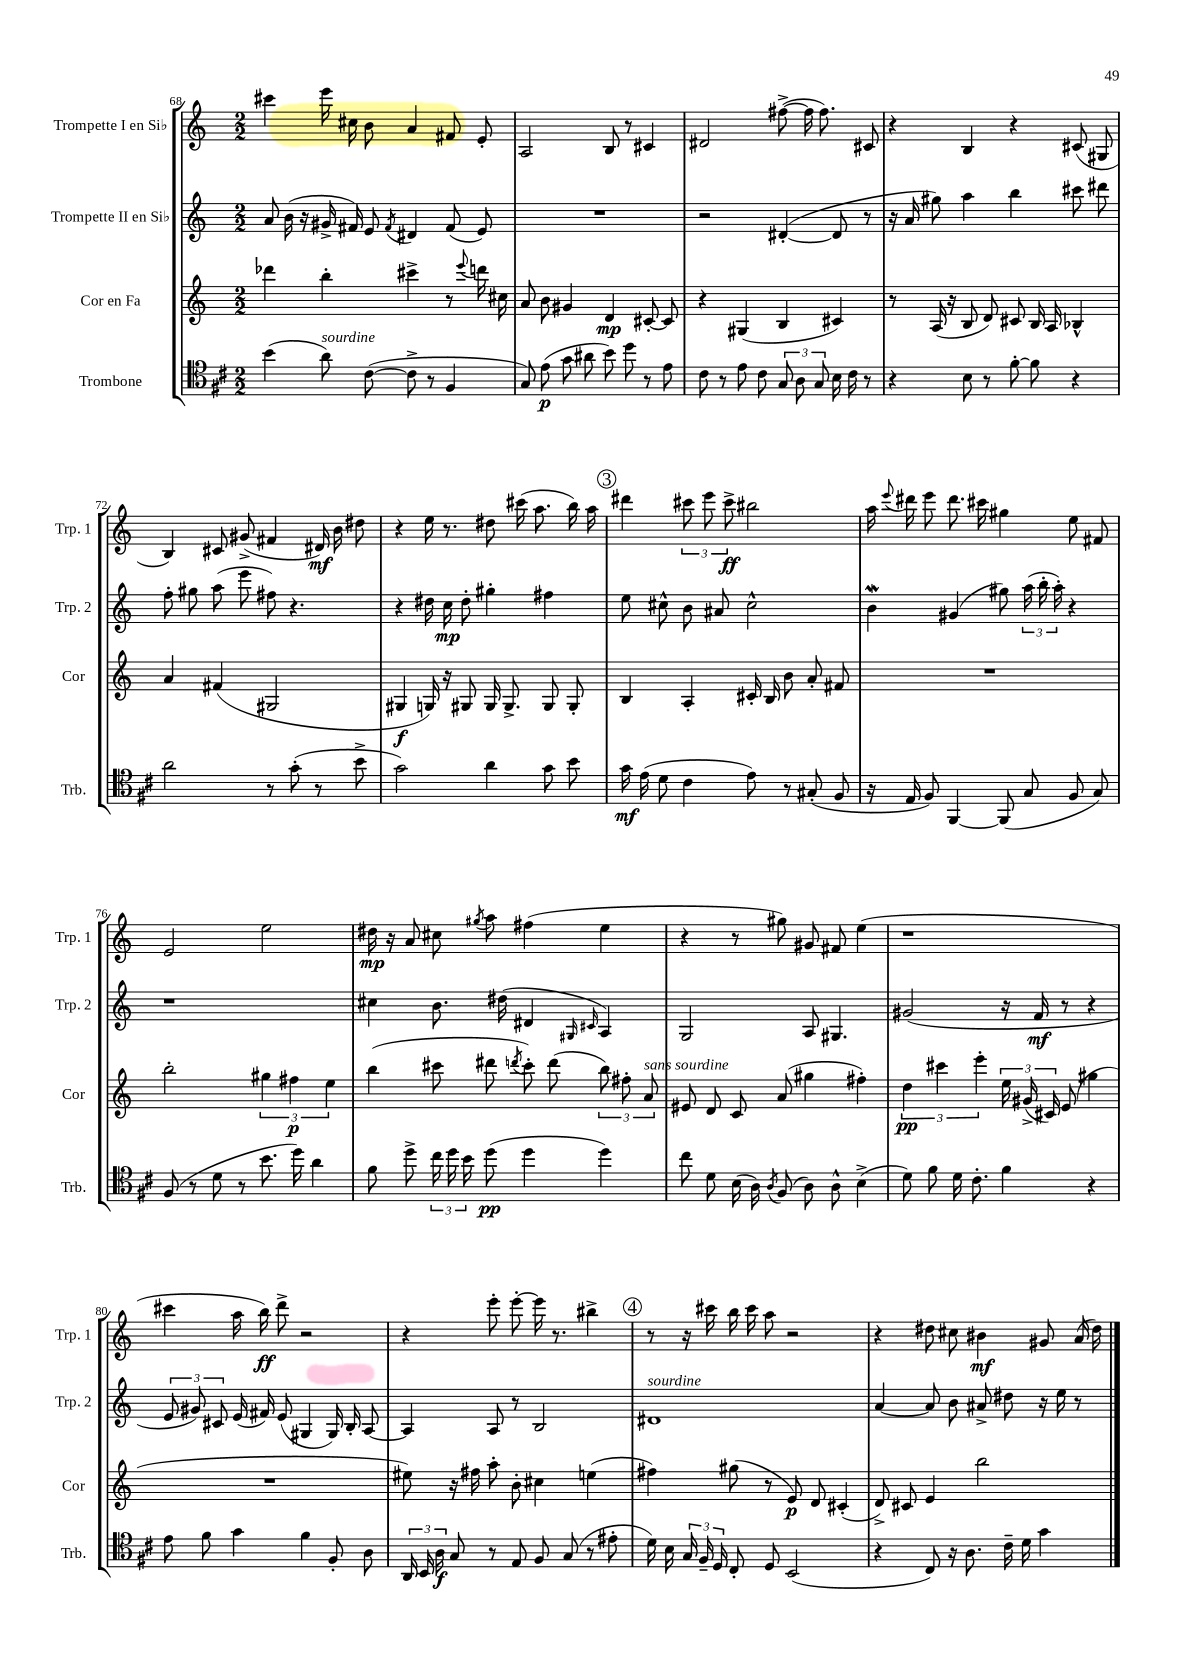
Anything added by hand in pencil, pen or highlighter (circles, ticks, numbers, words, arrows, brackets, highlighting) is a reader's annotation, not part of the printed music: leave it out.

**kern	**dynam	**kern	**dynam	**kern	**dynam	**kern	**dynam
*part4	*part4	*part3	*part3	*part2	*part2	*part1	*part1
*staff4	*staff4	*staff3	*staff3	*staff2	*staff2	*staff1	*staff1
*I"Trombone	*	*I"Cor en Fa	*	*I"Trompette II en Si♭	*	*I"Trompette I en Si♭	*
*I'Trb.	*	*I'Cor	*	*I'Trp. 2	*	*I'Trp. 1	*
*clefC4	*	*clefG2	*	*clefG2	*	*clefG2	*
*k[f#c#]	*	*k[]	*	*k[]	*	*k[]	*
*M2/2	*	*M2/2	*	*M2/2	*	*M2/2	*
=68	=68	=68	=68	=68	=68	=68	=68
(4b\	.	4ddd-X\	.	8a/	.	4ccc#X\	.
.	.	.	.	(16b\	.	.	.
.	.	.	.	16r	.	.	.
!LO:TX:a:i:t=sourdine	!	!	!	!	!	!	!
8a\)	.	4bb'\	.	16g#X^/	.	16eee\	.
.	.	.	.	16f#X/)	.	16cc#X\	.
([8c#\	.	.	.	8e/	.	8b\	.
.	.	.	.	8qf#/	.	.	.
8c#^\]	.	4ccc#X^\	.	4d#X/	.	4a/	.
8r	.	.	.	.	.	.	.
4F#/	.	8r	.	(8f#/	.	8f#X/	.
.	.	8qqeee/	.	.	.	.	.
.	.	16dddn\	.	8e/)	.	8e'/	.
.	.	16cc#X\	.	.	.	.	.
=69	=69	=69	=69	=69	=69	=69	=69
8G/)	.	8a/	.	1r	.	2A/	.
(8e\	p	8b\	.	.	.	.	.
8g\	.	4g#X/	.	.	.	.	.
8a#X\	.	.	.	.	.	.	.
8b\)	.	4d/	mp	.	.	8B/	.
8dd\	.	.	.	.	.	8r	.
8r	.	[8c#X'/	.	.	.	4c#X/	.
8e\	.	8c#/]	.	.	.	.	.
=70	=70	=70	=70	=70	=70	=70	=70
8c#\	.	4r	.	2r	.	2d#X/	.
8r	.	.	.	.	.	.	.
8e\	.	(4G#X/	.	.	.	.	.
8c#\	.	.	.	.	.	.	.
12G/	.	4B/	.	([4d#X'/	.	([8ff#X^\	.
12A\	.	.	.	.	.	.	.
.	.	.	.	.	.	16ff#\]	.
12G/	.	.	.	.	.	.	.
.	.	.	.	.	.	8.ff#\)	.
16B\	.	4c#X/)	.	8d#/]	.	.	.
16c#\	.	.	.	.	.	.	.
8r	.	.	.	8r	.	8c#X/	.
=71	=71	=71	=71	=71	=71	=71	=71
4r	.	8r	.	16r	.	4r	.
.	.	.	.	16a/	.	.	.
.	.	(16A/	.	8gg#X\)	.	.	.
.	.	16r	.	.	.	.	.
8B\	.	8B/	.	4aa\	.	4B/	.
8r	.	8d/)	.	.	.	.	.
[8f#'\	.	8c#X/	.	4bb\	.	4r	.
8f#\]	.	16B/	.	.	.	.	.
.	.	16A/	.	.	.	.	.
4r	.	4B-X^^/	.	8ccc#X\	.	(8c#X/	.
.	.	.	.	8ddd#X\	.	8G#X/	.
!!LO:LB:g=z
=72	=72	=72	=72	=72	=72	=72	=72
2a\	.	4a/	.	8ff'\	.	4B/)	.
.	.	.	.	8gg#X\	.	.	.
.	.	(4f#X/	.	(8aa\	.	8c#X/	.
.	.	.	.	8eee\	.	(8g#X^/	.
8r	.	2G#X/	.	8ff#X\)	.	4f#X/	.
(8g'\	.	.	.	4.r	.	.	.
8r	.	.	.	.	.	16d#X/)	mf
.	.	.	.	.	.	16b\	.
8b^\	.	.	.	.	.	8dd#X\	.
=73	=73	=73	=73	=73	=73	=73	=73
2g\)	.	4G#X/	f	4r	.	4r	.
.	.	16Gn/)	.	16dd#X\	.	16ee\	.
.	.	16r	.	16cc\	mp	8.r	.
.	.	8G#X/	.	8dd#'\	.	.	.
4a\	.	16G#/	.	4gg#X'\	.	8dd#X\	.
.	.	8.G#^/	.	.	.	.	.
.	.	.	.	.	.	(16ccc#X\	.
.	.	.	.	.	.	8.aa\	.
8g\	.	8G#/	.	4ff#X\	.	.	.
8b\	.	8G#'/	.	.	.	16bb\)	.
.	.	.	.	.	.	16aa\	.
!!LO:REH:place=s1:t=3
=74	=74	=74	=74	=74	=74	=74	=74
16g\	mf	4B/	.	8ee\	.	4ddd#X\	.
(16e\	.	.	.	.	.	.	.
8d\	.	.	.	8cc#X^^\	.	.	.
4c#\	.	4A'/	.	8b\	.	12ccc#X\	.
.	.	.	.	.	.	12eee\	.
.	.	.	.	8a#X/	.	.	.
.	.	.	.	.	.	12ccc#^\	ff
8e\)	.	16c#X'/	.	2cc#^^\	.	2bb#X\	.
.	.	16B/	.	.	.	.	.
8r	.	8b\	.	.	.	.	.
(8G#X'/	.	8a'/	.	.	.	.	.
8F#/	.	8f#X/	.	.	.	.	.
=75	=75	=75	=75	=75	=75	=75	=75
16r	.	1r	.	4bW\	.	16aa\	.
.	.	.	.	.	.	8qqeee/	.
16E/	.	.	.	.	.	16ddd#X\	.
8F#/)	.	.	.	.	.	8eee\	.
[4FF#/	.	.	.	(4g#X/	.	8.ddd#\	.
.	.	.	.	.	.	16ccc#X\	.
(8FF#/]	.	.	.	8gg#X\)	.	4gg#X\	.
8G/	.	.	.	(24aa\	.	.	.
.	.	.	.	24bb'\	.	.	.
.	.	.	.	24aa'\)	.	.	.
8F#/	.	.	.	4r	.	8ee\	.
8G/)	.	.	.	.	.	8f#X/	.
!!LO:LB:g=z
=76	=76	=76	=76	=76	=76	=76	=76
(8F#/	.	2bb'\	.	1r	.	2e/	.
8r	.	.	.	.	.	.	.
8d\	.	.	.	.	.	.	.
8r	.	.	.	.	.	.	.
8.b\	.	6gg#X\	.	.	.	2ee\	.
.	.	6ff#X\	p	.	.	.	.
16dd\)	.	.	.	.	.	.	.
4a\	.	.	.	.	.	.	.
.	.	6ee\	.	.	.	.	.
=77	=77	=77	=77	=77	=77	=77	=77
8f#\	.	(4bb\	.	4cc#X\	.	16dd#X\	mp
.	.	.	.	.	.	16r	.
8dd^\	.	.	.	.	.	8a/	.
24cc#\	.	8ccc#X\	.	8.b\	.	8cc#X\	.
24dd\	.	.	.	.	.	.	.
24b\	.	.	.	.	.	.	.
.	.	.	.	.	.	8qgg#X/	.
(8dd\	pp	8ddd#X\	.	.	.	8aa\	.
.	.	.	.	(16dd#X\	.	.	.
.	.	8qdddn/	.	.	.	.	.
4dd\	.	8ccc#'\)	.	4d#X/	.	(4ff#X\	.
.	.	(8ddd\	.	.	.	.	.
.	.	.	.	16qqG#X/	.	.	.
.	.	.	.	16qqc#X/	.	.	.
4dd\)	.	12bb\)	.	4A/)	.	4ee\	.
.	.	12ff#X'\	.	.	.	.	.
!	!	!LO:TX:a:i:t=sans sourdine	!	!	!	!	!
.	.	12a/	.	.	.	.	.
=78	=78	=78	=78	=78	=78	=78	=78
8cc#\	.	8e#X/	.	2G/	.	4r	.
8d\	.	8d/	.	.	.	.	.
(16B\	.	8c/	.	.	.	8r	.
16A\)	.	.	.	.	.	.	.
8qA/	.	.	.	.	.	.	.
(8F#/	.	(8a/	.	.	.	8gg#X\)	.
8A\)	.	4gg#X\	.	8A/	.	8g#X/	.
8A^^\	.	.	.	4.G#X/	.	8f#X/	.
(4B^\	.	4ff#X'\)	.	.	.	(4ee\	.
=79	=79	=79	=79	=79	=79	=79	=79
8d\)	.	6dd\	pp	(2g#X/	.	1r	.
8f#\	.	.	.	.	.	.	.
.	.	6ccc#X\	.	.	.	.	.
16d\	.	.	.	.	.	.	.
8.c#'\	.	.	.	.	.	.	.
.	.	6eee'\	.	.	.	.	.
4f#\	.	24ee\	.	16r	.	.	.
.	.	(24g#X^/	.	.	.	.	.
.	.	.	.	16f/	mf	.	.
.	.	24c#X/)	.	.	.	.	.
.	.	(8e/	.	8r	.	.	.
4r	.	4gg#X\	.	4r	.	.	.
!!LO:LB:g=z
=80	=80	=80	=80	=80	=80	=80	=80
8e\	.	1r	.	12e/	.	4ccc#X\	.
.	.	.	.	12g#X/)	.	.	.
8f#\	.	.	.	.	.	.	.
.	.	.	.	12c#X/	.	.	.
4g\	.	.	.	(16e/	.	16aa\	.
.	.	.	.	16f#X/)	.	16bb\)	ff
.	.	.	.	(8e/	.	8ddd^\	.
4f#\	.	.	.	4G#X/	.	2r	.
8F#'/	.	.	.	16G#/)	.	.	.
.	.	.	.	16B'/	.	.	.
8A\	.	.	.	[8A/	.	.	.
=81	=81	=81	=81	=81	=81	=81	=81
24AA/	.	8ee#X\)	.	4A/]	.	4r	.
24BB/	.	.	.	.	.	.	.
24A\	f	.	.	.	.	.	.
8G/	.	16r	.	.	.	.	.
.	.	16ff#X\	.	.	.	.	.
8r	.	8aa'\	.	8A/	.	8eee'\	.
8E/	.	8b'\	.	8r	.	[8eee'\	.
8F#/	.	4cc#X\	.	2B/	.	16eee\]	.
.	.	.	.	.	.	8.r	.
(8G/	.	.	.	.	.	.	.
8r	.	(4een\	.	.	.	4bb#X^\	.
8e#X'\	.	.	.	.	.	.	.
!!LO:REH:place=s1:t=4
=82	=82	=82	=82	=82	=82	=82	=82
!	!	!	!	!LO:TX:a:i:t=sourdine	!	!	!
16d\)	.	4ff#X\)	.	1d#X	.	8r	.
16B\	.	.	.	.	.	.	.
24G/	.	.	.	.	.	16r	.
24F#~/	.	.	.	.	.	.	.
.	.	.	.	.	.	16ccc#X\	.
24D/	.	.	.	.	.	.	.
8C#'/	.	(8gg#X\	.	.	.	16bb\	.
.	.	.	.	.	.	16ccc#\	.
8D/	.	8r	.	.	.	8aa\	.
(2BB/	.	8e/)	p	.	.	2r	.
.	.	8d/	.	.	.	.	.
.	.	(4c#X'/	.	.	.	.	.
=83	=83	=83	=83	=83	=83	=83	=83
4r	.	8d^/)	.	[4a/	.	4r	.
.	.	8c#X/	.	.	.	.	.
8C#/)	.	4e/	.	8a/]	.	8dd#X\	.
16r	.	.	.	8b\	.	8cc#X\	.
8.A\	.	.	.	.	.	.	.
.	.	2bb\	.	8a#X^/	.	4b#X\	mf
16c#~\	.	.	.	8dd#X\	.	.	.
16d\	.	.	.	.	.	.	.
4g\	.	.	.	16r	.	8g#X/	.
.	.	.	.	16ee\	.	.	.
.	.	.	.	8r	.	(16a/	.
.	.	.	.	.	.	16dd#\)	.
==	==	==	==	==	==	==	==
*-	*-	*-	*-	*-	*-	*-	*-
